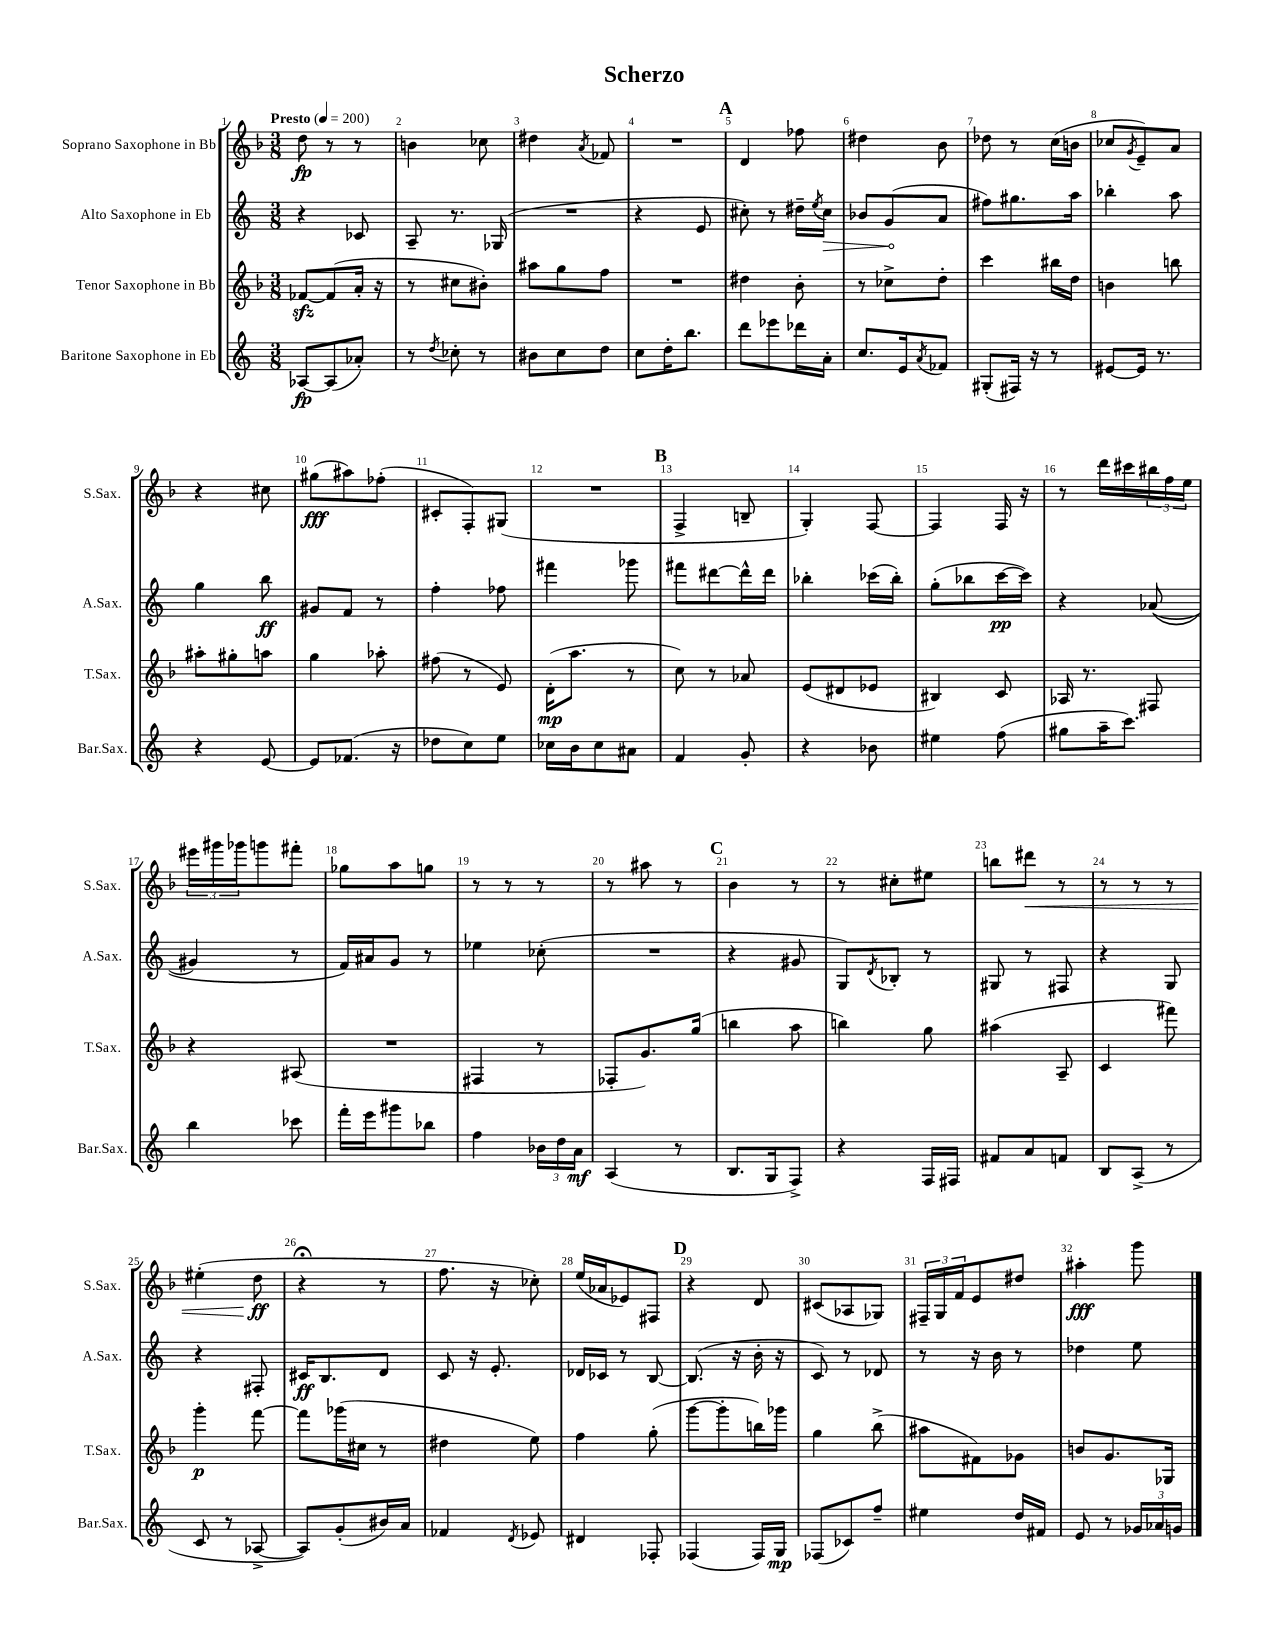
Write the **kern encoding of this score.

**kern	**kern	**kern	**kern
*staff4	*staff3	*staff2	*staff1
*clefG2	*clefG2	*clefG2	*clefG2
*k[]	*k[b-]	*k[]	*k[b-]
*M3/8	*M3/8	*M3/8	*M3/8
*MM200	*MM200	*MM200	*MM200
[8A-	[8f-	4r	8dd
(8A-]	(8f-]	.	8r
8a-')	16a'	8c-	8r
.	16r	.	.
=	=	=	=
8r	8r	8A~	4b
8qdd	.	.	.
8cc-'	8cc#	8.r	.
8r	8b#')	.	8cc-
.	.	(16G-	.
=	=	=	=
8b#	8aa#	4.r	4dd#
8cc	8gg	.	.
.	.	.	8qa
8dd	8ff	.	8f-
=	=	=	=
8cc	4.r	4r	4.r
16dd'	.	.	.
8.bb	.	.	.
.	.	8e	.
=	=	=	=
8ddd	4dd#	8cc#')	4d
8eee-	.	8r	.
16ddd-	8b-'	16dd#~	8ff-
.	.	8qee	.
16a'	.	16cc#	.
=	=	=	=
8.cc	8r	8b-	4dd#
.	8cc-^	(8g	.
16e	.	.	.
8qa	.	.	.
8f-	8dd'	8a	8b-
=	=	=	=
(8G#'	4ccc	8ff#)	8dd-
16F#)	.	8.gg#	8r
16r	.	.	.
8r	16bb#	.	(16cc
.	16dd	16aa	16b
=	=	=	=
[8e#	4b	4bb-'	8cc-
.	.	.	8qg
16e#]	.	.	8e~)
8.r	.	.	.
.	8bb	8aa	8a
=	=	=	=
4r	8aa#'	4gg	4r
.	8gg#'	.	.
[8e	8aa	8bb	8cc#
=	=	=	=
8e]	4gg	8g#	(8gg#
(8.f-	.	8f	8aa#)
.	8aa-'	8r	(8ff-'
16r	.	.	.
=	=	=	=
8dd-	(8ff#	4ff'	8c#'
8cc)	8r	.	8F')
8ee	8e)	8ff-	(8G#
=	=	=	=
16cc-	(16d'	4fff#	4.r
16b	8.aa	.	.
8cc-	.	.	.
8a#	8r	8ggg-	.
=	=	=	=
4f	8cc)	8fff#	4F^
.	8r	[8ddd#	.
8g'	8a-	16ddd#^^]	8B~
.	.	16ddd#	.
=	=	=	=
4r	(8e	4bb-'	4G')
.	8d#	.	.
8b-	8e-	(16ccc-	[8F
.	.	16bb-')	.
=	=	=	=
4ee#	4B#)	(8gg'	4F]
.	.	8bb-	.
(8ff	8c	[16ccc	16F
.	.	16ccc])	16r
=	=	=	=
8gg#	16A-	4r	8r
.	8.r	.	.
16aa~	.	.	16ddd
8.ccc)	.	.	16ccc#
.	8F#	&((8a-	24bb#
.	.	.	24ff
.	.	.	24ee
=	=	=	=
4bb	4r	4g#)	24eee#
.	.	.	24ggg#
.	.	.	24ggg-
.	.	.	8ggg
8ccc-	(8A#	8r	8fff#'
=	=	=	=
16fff'	4.r	16f&)	8gg-
16eee	.	16a#	.
8ggg#	.	8g	8aa
8bb-	.	8r	8gg
=	=	=	=
4ff	4F#	4ee-	8r
.	.	.	8r
24b-	8r	(8cc-'	8r
24dd	.	.	.
24a	.	.	.
=	=	=	=
(4A	8F-'	4.r	8r
.	8.g)	.	8aa#
8r	.	.	8r
.	(16gg	.	.
=	=	=	=
8.B	4bb	4r	4b-
16G	.	.	.
8F^)	8aa	8g#	8r
=	=	=	=
4r	4bb)	8G)	8r
.	.	8qd	.
.	.	8B-'	8cc#'
16F	8gg	8r	8ee#
16F#	.	.	.
=	=	=	=
8f#	(4aa#	8G#	8bb
8a	.	8r	8ddd#
8f	8A~	8F#	8r
=	=	=	=
8B	4c	4r	8r
(8A^	.	.	8r
8r	8fff#)	8G	8r
=	=	=	=
8c	4ggg'	4r	(4ee#'
8r	.	.	.
[8A-^	[8fff	8F#'	8dd
=	=	=	=
8A-])	8fff]	16c#	4r;
.	.	8.B	.
(8g'	(16ggg-	.	.
.	16cc#	.	.
16b#)	8r	8d	8r
16a	.	.	.
=	=	=	=
4f-	4dd#	8c	8.ff
.	.	16r	.
.	.	8.e'	16r
8qd	.	.	.
8e-	8ee)	.	8cc-')
=	=	=	=
4d#	4ff	16d-	(16ee
.	.	16c-	16a-
.	.	8r	8e-)
8F-'	(8gg'	[8B	8F#
=	=	=	=
(4F-	[8ggg	(8.B]	4r
.	8ggg']	.	.
.	.	16r	.
16F-)	16bb)	16b'	8d
16G	16ggg-	16r	.
=	=	=	=
(8F-	4gg	8c)	(8c#
8c-)	.	8r	8A-
8ff~	(8bb-^	8d-	8G-)
=	=	=	=
4ee#	8aa#	8r	24F#~
.	.	.	24G
.	.	.	24f
.	8f#)	16r	8e
.	.	16b	.
16dd	8g-	8r	8dd#
16f#	.	.	.
=	=	=	=
8e	8b	4dd-	4aa#'
8r	8.g	.	.
24g-	.	8ee	8ggg
24a-	.	.	.
.	16G-	.	.
24g	.	.	.
==	==	==	==
*-	*-	*-	*-
